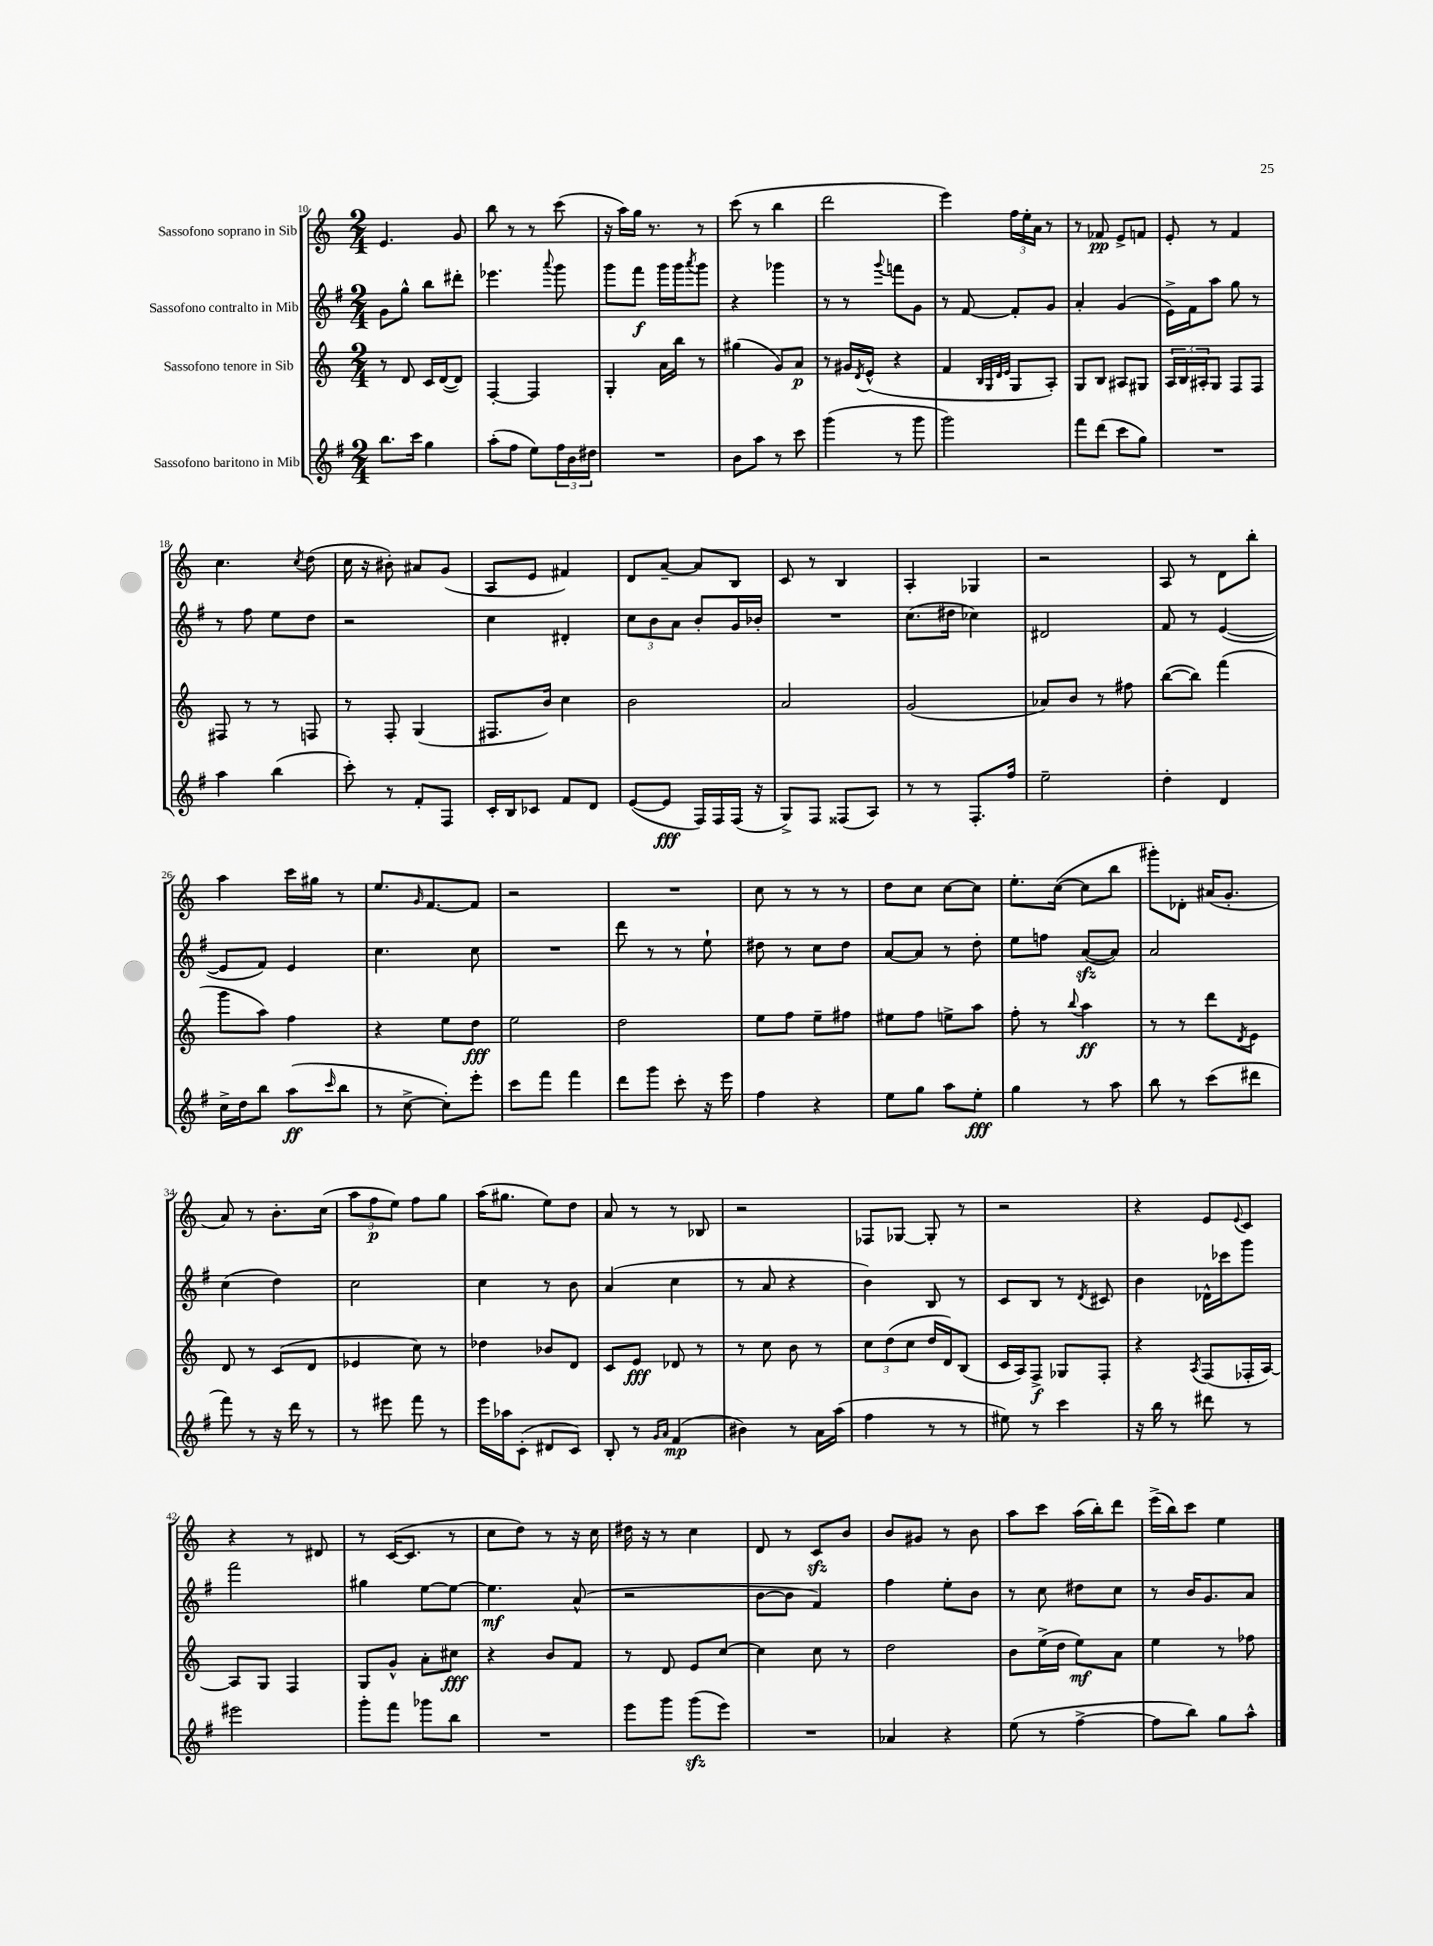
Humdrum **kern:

**kern	**dynam	**kern	**dynam	**kern	**dynam	**kern	**dynam
*part4	*part4	*part3	*part3	*part2	*part2	*part1	*part1
*staff4	*staff4	*staff3	*staff3	*staff2	*staff2	*staff1	*staff1
*I"Sassofono baritono in Mib	*	*I"Sassofono tenore in Sib	*	*I"Sassofono contralto in Mib	*	*I"Sassofono soprano in Sib	*
*clefG2	*	*clefG2	*	*clefG2	*	*clefG2	*
*k[f#]	*	*k[]	*	*k[f#]	*	*k[]	*
*M2/4	*	*M2/4	*	*M2/4	*	*M2/4	*
=10	=10	=10	=10	=10	=10	=10	=10
8.bb\L	.	8r	.	8g\L	.	4.e/	.
.	.	8d/	.	8gg^^\J	.	.	.
16ccc\Jk	.	.	.	.	.	.	.
4gg\	.	16c/LL	.	8bb\L	.	.	.
.	.	([16d/J	.	.	.	.	.
.	.	8d/J])	.	8ddd#X'\J	.	8g/	.
=11	=11	=11	=11	=11	=11	=11	=11
(8aa'\L	.	[4F'/	.	4.eee-X\	.	8bb\	.
8ff#\J	.	.	.	.	.	8r	.
8ee\L)	.	4F/]	.	.	.	8r	.
.	.	.	.	8qqaaa/	.	.	.
24ff#\L	.	.	.	8ggg\	.	(8ccc\	.
24b\	.	.	.	.	.	.	.
24dd#X\JJ	.	.	.	.	.	.	.
=12	=12	=12	=12	=12	=12	=12	=12
2r	.	4G'/	.	8ggg\L	.	16r	.
.	.	.	.	.	.	16aa\LL)	.
.	.	.	.	8fff#\J	f	16gg\JJ	.
.	.	.	.	.	.	8.r	.
.	.	16a\LL	.	16ggg\LL	.	.	.
.	.	16bb\JJ	.	16ggg\J	.	.	.
.	.	.	.	8qaaa/	.	.	.
.	.	8r	.	8ggg\J	.	8r	.
=13	=13	=13	=13	=13	=13	=13	=13
8b\L	.	(4gg#X\	.	4r	.	(8ccc\	.
8aa\J	.	.	.	.	.	8r	.
8r	.	8g/L)	.	4ggg-X\	.	4bb\	.
8ccc\	.	8a/J	p	.	.	.	.
=14	=14	=14	=14	=14	=14	=14	=14
(4ggg\	.	8r	.	8r	.	2ddd\	.
.	.	16g#X/LL	.	8r	.	.	.
.	.	8qd/	.	.	.	.	.
.	.	(16e^^/JJ	.	.	.	.	.
.	.	.	.	8qqggg/	.	.	.
8r	.	4r	.	8fffn\L	.	.	.
8ggg\	.	.	.	8g\J	.	.	.
=15	=15	=15	=15	=15	=15	=15	=15
2ggg\)	.	4f/	.	8r	.	4eee\)	.
.	.	.	.	[8f#/	.	.	.
.	.	32qqB/LLL	.	.	.	.	.
.	.	32qqG/	.	.	.	.	.
.	.	32qqd/	.	.	.	.	.
.	.	32qqe/JJJ	.	.	.	.	.
.	.	8G/L	.	8f#'/L]	.	24ff\LL	.
.	.	.	.	.	.	24ee'\	.
.	.	.	.	.	.	24a\JJ	.
.	.	8A'/J)	.	8g/J	.	8r	.
=16	=16	=16	=16	=16	=16	=16	=16
8fff#\L	.	8G/L	.	4a'/	.	8r	.
(8ddd\J	.	8B/J	.	.	.	8f-X/	pp
8ccc\L	.	8A#X/L	.	(4g/	.	8e^/L	.
8gg\J)	.	8G#X/J	.	.	.	8fn/J	.
=17	=17	=17	=17	=17	=17	=17	=17
2r	.	24A/LL	.	16e^\LL)	.	8e'/	.
.	.	24B/	.	.	.	.	.
.	.	.	.	16f#\J	.	.	.
.	.	24A#X'/J	.	.	.	.	.
.	.	8G/J	.	8aa\J	.	8r	.
.	.	8F/L	.	8gg\	.	4f/	.
.	.	8F/J	.	8r	.	.	.
!!LO:LB:g=z
=18	=18	=18	=18	=18	=18	=18	=18
4aa\	.	8F#X/	.	8r	.	4.cc\	.
.	.	8r	.	8ff#\	.	.	.
(4bb\	.	8r	.	8ee\L	.	.	.
.	.	.	.	.	.	8qcc/	.
.	.	8Fn/	.	8dd\J	.	(8dd\	.
=19	=19	=19	=19	=19	=19	=19	=19
8ccc'\)	.	8r	.	2r	.	16cc\	.
.	.	.	.	.	.	16r	.
8r	.	8F'/	.	.	.	8b#X'\)	.
8f#'/L	.	(4G/	.	.	.	8a#X/L	.
8F#/J	.	.	.	.	.	(8g/J	.
=20	=20	=20	=20	=20	=20	=20	=20
16c'/LL	.	8.F#X/L	.	4cc\	.	8A/L	.
16B/J	.	.	.	.	.	.	.
8c-X/J	.	.	.	.	.	8e/J	.
.	.	16b/Jk)	.	.	.	.	.
8f#/L	.	4cc\	.	4d#X'/	.	4f#X/)	.
8d/J	.	.	.	.	.	.	.
=21	=21	=21	=21	=21	=21	=21	=21
([8e/L	.	2b\	.	12cc\L	.	8d/L	.
.	.	.	.	12b\	.	.	.
8e/J]	fff	.	.	.	.	[8a~/J	.
.	.	.	.	12a\J	.	.	.
16F#/LL)	.	.	.	8b'/L	.	8a/L]	.
16F#/	.	.	.	.	.	.	.
(16F#/JJ	.	.	.	16g/L	.	8B/J	.
16r	.	.	.	16b-X'/JJ	.	.	.
=22	=22	=22	=22	=22	=22	=22	=22
8G^/L)	.	2a/	.	2r	.	8c/	.
8F#/J	.	.	.	.	.	8r	.
(8F##X/L	.	.	.	.	.	4B/	.
8A/J)	.	.	.	.	.	.	.
=23	=23	=23	=23	=23	=23	=23	=23
8r	.	(2g/	.	(8.cc\L	.	4A'/	.
8r	.	.	.	.	.	.	.
.	.	.	.	16dd#X\Jk	.	.	.
8.F#'/L	.	.	.	4cc-X\)	.	4G-X/	.
16ff#/Jk	.	.	.	.	.	.	.
=24	=24	=24	=24	=24	=24	=24	=24
2ee~\	.	8a-X/L)	.	2d#X/	.	2r	.
.	.	8b/J	.	.	.	.	.
.	.	8r	.	.	.	.	.
.	.	8ff#X\	.	.	.	.	.
=25	=25	=25	=25	=25	=25	=25	=25
4dd'\	.	([8bb\L	.	8f#/	.	8A/	.
.	.	8bb\J])	.	8r	.	8r	.
4d/	.	(4fff\	.	([4e/	.	8d\L	.
.	.	.	.	.	.	8bb'\J	.
!!LO:LB:g=z
=26	=26	=26	=26	=26	=26	=26	=26
16cc^\LL	.	8ggg\L	.	8e/L]	.	4aa\	.
16dd\J	.	.	.	.	.	.	.
8bb\J	.	8aa\J)	.	8f#/J)	.	.	.
(8aa\L	ff	4ff\	.	4e/	.	16ccc\LL	.
.	.	.	.	.	.	16gg#X\JJ	.
16qqccc/	.	.	.	.	.	.	.
8bb\J	.	.	.	.	.	8r	.
=27	=27	=27	=27	=27	=27	=27	=27
8r	.	4r	.	4.cc\	.	8.ee/L	.
[8cc^\	.	.	.	.	.	.	.
.	.	.	.	.	.	16qqg/	.
.	.	.	.	.	.	[8.f/	.
8cc'\L])	.	8ee\L	.	.	.	.	.
8eee'\J	.	8dd\J	fff	8cc\	.	8f/J]	.
=28	=28	=28	=28	=28	=28	=28	=28
8ccc\L	.	2ee\	.	2r	.	2r	.
8fff#\J	.	.	.	.	.	.	.
4fff#\	.	.	.	.	.	.	.
=29	=29	=29	=29	=29	=29	=29	=29
8ddd\L	.	2dd\	.	8ddd\	.	2r	.
8ggg\J	.	.	.	8r	.	.	.
8ccc'\	.	.	.	8r	.	.	.
16r	.	.	.	8ee`\	.	.	.
16eee\	.	.	.	.	.	.	.
=30	=30	=30	=30	=30	=30	=30	=30
4ff#\	.	8ee\L	.	8dd#X\	.	8cc\	.
.	.	8ff\J	.	8r	.	8r	.
4r	.	8ee~\L	.	8cc\L	.	8r	.
.	.	8ff#X\J	.	8dd#\J	.	8r	.
=31	=31	=31	=31	=31	=31	=31	=31
8ee\L	.	8ee#X\L	.	[8a/L	.	8dd\L	.
8gg\J	.	8ff\J	.	8a/J]	.	8cc\J	.
8aa\L	.	8een^\L	.	8r	.	[8cc\L	.
8ee'\J	fff	8aa\J	.	8dd'\	.	8cc\J]	.
=32	=32	=32	=32	=32	=32	=32	=32
4gg\	.	8ff'\	.	8ee\L	.	8.ee'\L	.
.	.	8r	.	8ffn\J	.	.	.
.	.	.	.	.	.	([16cc\Jk	.
.	.	8qqbb/	.	.	.	.	.
8r	.	4aa\	ff	([8azz/L	.	8cc\L]	.
8aa\	.	.	.	8a/J])	.	8bb\J	.
=33	=33	=33	=33	=33	=33	=33	=33
8bb\	.	8r	.	2a/	.	8ggg#X'\L)	.
8r	.	8r	.	.	.	8d-X'\J	.
(8ccc\L	.	8ddd\L	.	.	.	(16a#X/KL	.
.	.	.	.	.	.	8.g'/J	.
.	.	8qd/	.	.	.	.	.
8ddd#X\J	.	8e\J	.	.	.	.	.
!!LO:LB:g=z
=34	=34	=34	=34	=34	=34	=34	=34
8fff#\)	.	8d/	.	(4cc\	.	8a/)	.
8r	.	8r	.	.	.	8r	.
16r	.	(8c/L	.	4dd\)	.	8.b'\L	.
16ddd\	.	.	.	.	.	.	.
8r	.	8d/J	.	.	.	.	.
.	.	.	.	.	.	(16cc\Jk	.
=35	=35	=35	=35	=35	=35	=35	=35
8r	.	4e-X/	.	2cc\	.	12aa\L	.
.	.	.	.	.	.	12ff\	p
8eee#X\	.	.	.	.	.	.	.
.	.	.	.	.	.	12ee\J)	.
8fff#\	.	8cc\)	.	.	.	8ff\L	.
8r	.	8r	.	.	.	8gg\J	.
=36	=36	=36	=36	=36	=36	=36	=36
16eee\LL	.	4dd-X\	.	4cc\	.	(16aa\KL	.
16aa-X\J	.	.	.	.	.	8.gg#X\J	.
(8c'\J	.	.	.	.	.	.	.
8d#X/L	.	8b-X/L	.	8r	.	8ee\L)	.
8c/J)	.	8d/J	.	8b\	.	8dd\J	.
=37	=37	=37	=37	=37	=37	=37	=37
8B'/	.	8c/L	.	(4a/	.	8a/	.
8r	.	8e/J	fff	.	.	8r	.
16qqg/LL	.	.	.	.	.	.	.
16qqa/JJ	.	.	.	.	.	.	.
(4f#/	mp	8d-X/	.	4cc\	.	8r	.
.	.	8r	.	.	.	8B-X/	.
=38	=38	=38	=38	=38	=38	=38	=38
4b#X\)	.	8r	.	8r	.	2r	.
.	.	8cc\	.	8a/	.	.	.
8r	.	8b\	.	4r	.	.	.
16a\LL	.	8r	.	.	.	.	.
(16aa\JJ	.	.	.	.	.	.	.
=39	=39	=39	=39	=39	=39	=39	=39
4ff#\	.	12cc\L	.	4b\)	.	8F-X/L	.
.	.	(12dd\	.	.	.	.	.
.	.	.	.	.	.	[8G-X/J	.
.	.	12cc\J	.	.	.	.	.
8r	.	16dd/LL	.	8B/	.	8G-'/]	.
.	.	16d/J)	.	.	.	.	.
8r	.	(8B/J	.	8r	.	8r	.
=40	=40	=40	=40	=40	=40	=40	=40
8ee#X\)	.	16c/LL	.	8c/L	.	2r	.
.	.	16A/J)	.	.	.	.	.
8r	.	8F^/J	f	8B/J	.	.	.
4ccc\	.	8G-X/L	.	8r	.	.	.
.	.	.	.	8qd/	.	.	.
.	.	8F'/J	.	8c#X/	.	.	.
=41	=41	=41	=41	=41	=41	=41	=41
16r	.	4r	.	4b\	.	4r	.
16bb\	.	.	.	.	.	.	.
8r	.	.	.	.	.	.	.
.	.	8qA/	.	.	.	.	.
8ddd#X\	.	(8F/L	.	16d-X^^\LL	.	8e/L	.
.	.	.	.	16ccc-X\J	.	.	.
.	.	.	.	.	.	8qqe/	.
8r	.	16F-X'/L	.	8ggg\J	.	8c/J	.
.	.	[16A/JJ)	.	.	.	.	.
!!LO:LB:g=z
=42	=42	=42	=42	=42	=42	=42	=42
2eee#X\	.	8A/L]	.	2fff#\	.	4r	.
.	.	8G/J	.	.	.	.	.
.	.	4F/	.	.	.	8r	.
.	.	.	.	.	.	8d#X/	.
=43	=43	=43	=43	=43	=43	=43	=43
8ggg'\L	.	8G/L	.	4gg#X\	.	8r	.
8fff#\J	.	8g^^/J	.	.	.	([16c/KL	.
.	.	.	.	.	.	8.c/J]	.
8ggg-X\L	.	8a'\L	.	[8ee\L	.	.	.
8bb\J	.	8cc#X\J	fff	8ee\J_	.	8r	.
=44	=44	=44	=44	=44	=44	=44	=44
2r	.	4r	.	4.ee\]	mf	8cc\L	.
.	.	.	.	.	.	8dd\J)	.
.	.	8b/L	.	.	.	8r	.
.	.	8f/J	.	(8a^^/	.	16r	.
.	.	.	.	.	.	16cc\	.
=45	=45	=45	=45	=45	=45	=45	=45
8eee\L	.	8r	.	2r	.	16dd#X\	.
.	.	.	.	.	.	16r	.
8ggg\J	.	8d/	.	.	.	8r	.
(8gggzz\L	.	8e/L	.	.	.	4cc\	.
8eee\J)	.	[8cc/J	.	.	.	.	.
=46	=46	=46	=46	=46	=46	=46	=46
2r	.	4cc\]	.	[8b\L	.	8d/	.
.	.	.	.	8b\J]	.	8r	.
.	.	8cc\	.	4f#/)	.	8czz/L	.
.	.	8r	.	.	.	8b/J	.
=47	=47	=47	=47	=47	=47	=47	=47
4a-X/	.	2dd\	.	4ff#\	.	8b/L	.
.	.	.	.	.	.	8g#X/J	.
4r	.	.	.	8ee'\L	.	8r	.
.	.	.	.	8b\J	.	8b\	.
=48	=48	=48	=48	=48	=48	=48	=48
(8ee\	.	8b\L	.	8r	.	8aa\L	.
8r	.	(16ee^\L	.	8cc\	.	8ccc\J	.
.	.	16dd\JJ	.	.	.	.	.
[4ff#^\	.	8ee\L)	mf	8dd#X\L	.	(16aa\LL	.
.	.	.	.	.	.	16bb'\J)	.
.	.	8a\J	.	8cc\J	.	8ddd\J	.
=49	=49	=49	=49	=49	=49	=49	=49
8ff#\L]	.	4ee\	.	8r	.	(16eee^\LL	.
.	.	.	.	.	.	16bb\J)	.
8bb\J)	.	.	.	16b/KL	.	8ccc\J	.
.	.	.	.	8.g/	.	.	.
8gg\L	.	8r	.	.	.	4ee\	.
8aa^^\J	.	8ff-X\	.	8a/J	.	.	.
==	==	==	==	==	==	==	==
*-	*-	*-	*-	*-	*-	*-	*-
